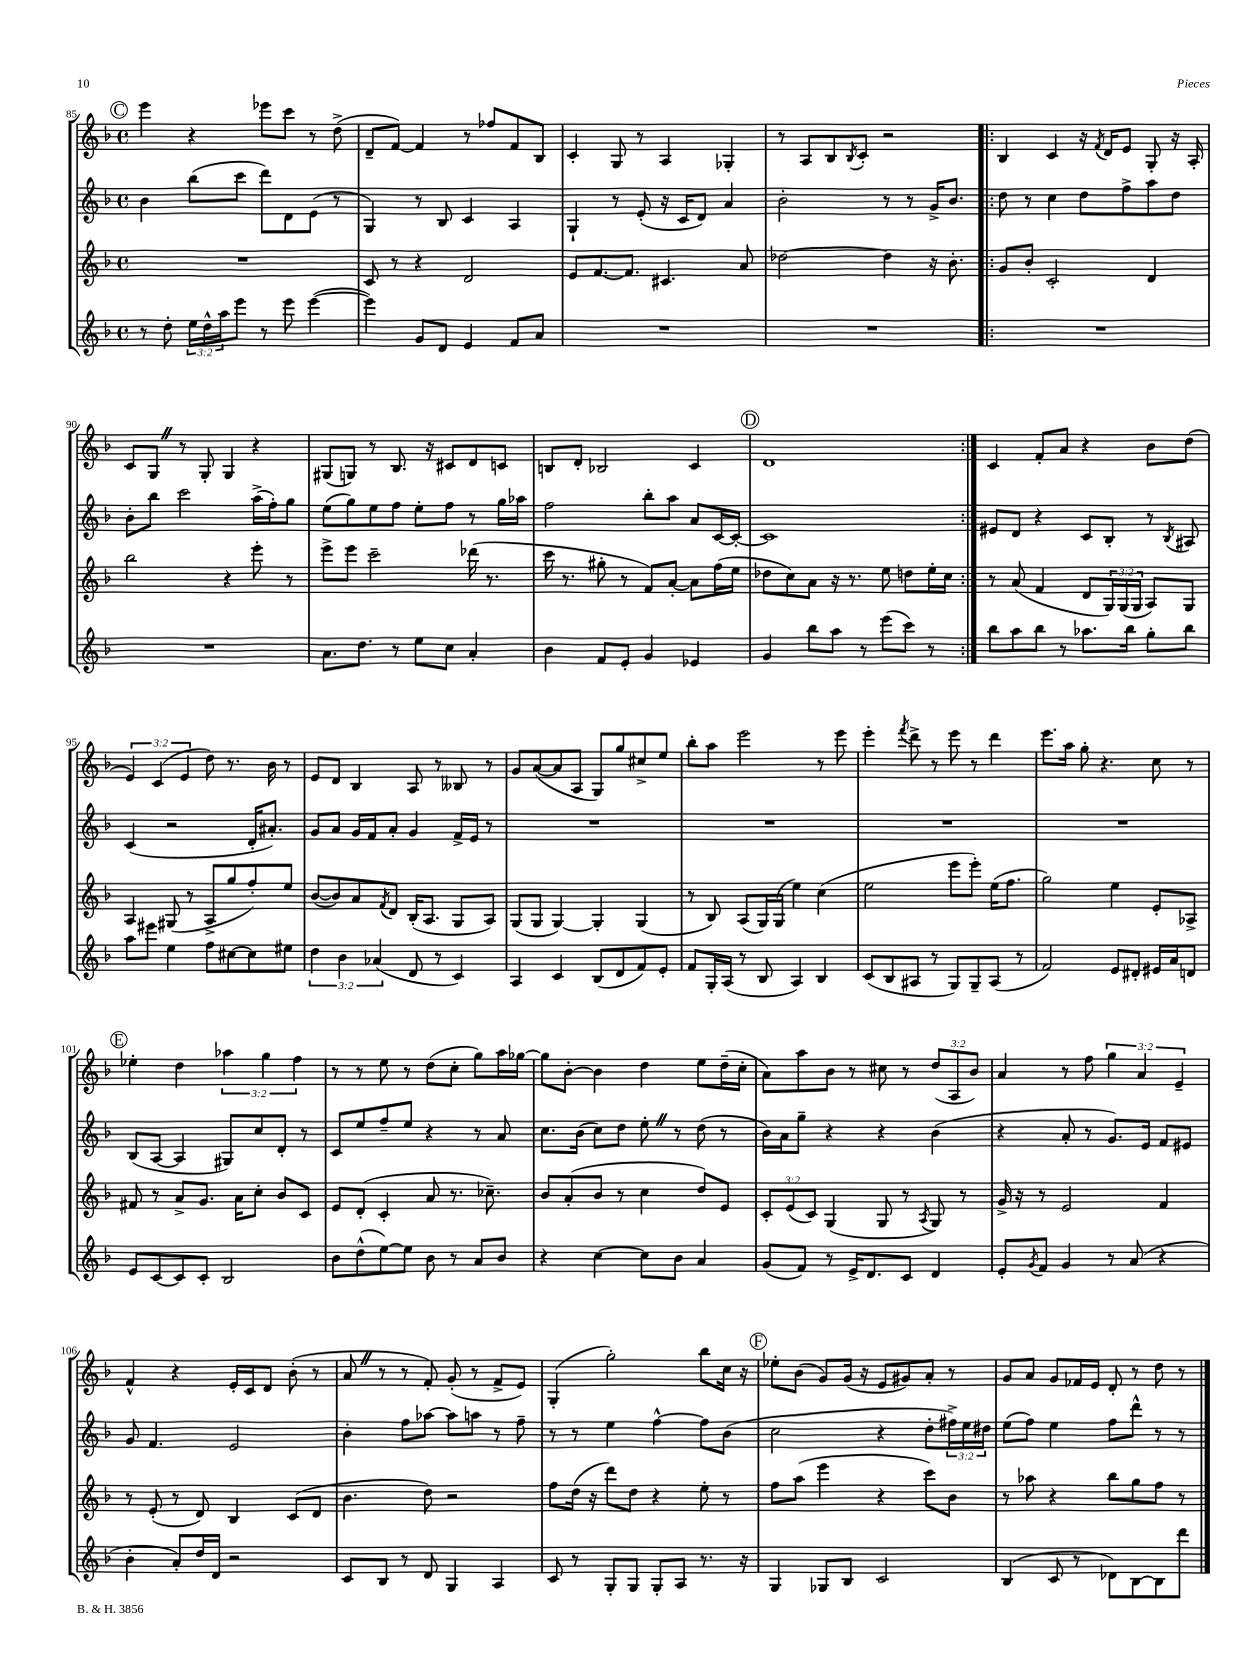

**kern	**kern	**kern	**kern
*staff4	*staff3	*staff2	*staff1
*clefG2	*clefG2	*clefG2	*clefG2
*k[b-]	*k[b-]	*k[b-]	*k[b-]
*M4/4	*M4/4	*M4/4	*M4/4
*met(c)	*met(c)	*met(c)	*met(c)
8r	1r	4b-	4eee
8dd'	.	.	.
24ee	.	(8bb-	4r
24dd^^	.	.	.
24aa	.	.	.
8eee	.	8ccc	.
8r	.	8ddd)	8eee-
8eee	.	8d	8ccc
([4eee	.	(8e	8r
.	.	8r	(8dd^
=	=	=	=
4eee])	8c	4G)	8d~
.	8r	.	[8f)
8g	4r	8r	4f]
8d	.	8B-	.
4e	2d	4c	8r
.	.	.	8ff-
8f	.	4A	8f
8a	.	.	8B-
=	=	=	=
1r	8e	4G`	4c'
.	[8.f	.	.
.	.	8r	8G
.	8.f]	.	.
.	.	(8e'	8r
.	4.c#	16r	4A
.	.	16c	.
.	.	8d)	.
.	.	4a	4G-'
.	8a	.	.
=	=	=	=
1r	[2dd-	2b-'	8r
.	.	.	8A
.	.	.	8B-
.	.	.	8qB-
.	.	.	8c'
.	4dd-]	8r	2r
.	.	8r	.
.	16r	16g^	.
.	8.b-'	8.b-	.
=!|:	=!|:	=!|:	=!|:
1r	8g	8dd	4B-
.	8b-'	8r	.
.	2c'	4cc	4c
.	.	8dd	16r
.	.	.	8qf
.	.	.	16d
.	.	8ff^	8e
.	4d	8aa	8G'
.	.	8dd	16r
.	.	.	16A'
=	=	=	=
1r	2bb-	8b-'	8c
.	.	8bb-	8G
.	.	2ccc	8r
.	.	.	8G'
.	4r	.	4G
.	8eee'	(16aa^	4r
.	.	16ff')	.
.	8r	8gg	.
=	=	=	=
8.a	8eee^	(8ee	(8G#
.	8eee	8gg)	8G)
8.dd	.	.	.
.	2ccc~	8ee	8r
8r	.	8ff	8.B-
8ee	.	8ee'	.
.	.	.	16r
8cc	.	8ff	8c#
4a'	(16ddd-	8r	8d
.	8.r	.	.
.	.	16gg	8c
.	.	16aa-	.
=	=	=	=
4b-	16ccc	2ff	8B
.	8.r	.	.
.	.	.	8d'
8f	8gg#'	.	2B-
8e'	8r	.	.
4g	8f)	8bb-'	.
.	[8a'	8aa	.
4e-	8a]	8a	4c
.	(16ff	[16c	.
.	16ee	16c'_	.
=	=	=	=
4g	8dd-	1c]	1d
.	8cc)	.	.
8bb-	8a	.	.
8aa	16r	.	.
.	8.r	.	.
8r	.	.	.
(8eee	8ee	.	.
8ccc)	8dd	.	.
8r	16ee'	.	.
.	16cc	.	.
=:|!	=:|!	=:|!	=:|!
8bb-	8r	8e#	4c
8aa	(8a	8d	.
8bb-	4f	4r	8f'
8r	.	.	8a
8.aa-	8d	8c	4r
.	24G)	8B-'	.
.	(24G	.	.
16bb-	.	.	.
.	24G	.	.
8gg'	8A)	8r	8b-
.	.	8qB-	.
8bb-	8G	8A#	(8dd
=	=	=	=
8aa	4A	(4c	6e)
8eee#	.	.	.
.	.	.	(6c
4ee	(8G#	2r	.
.	.	.	6e
.	8r	.	.
8ff	8A^	.	8dd)
[8cc#	8gg	.	8.r
8cc#]	8ff')	16d'	.
.	.	8.a#')	16b-
8ee#	8ee	.	8r
=	=	=	=
6dd	([8b-	8g	8e
.	8b-])	8a	8d
6b-	.	.	.
.	8a	16g	4B-
.	.	16f	.
(6a-	.	.	.
.	8qf	.	.
.	8d	8a'	.
8d	(16B-'	4g	8A
.	8.A	.	.
8r	.	.	8r
4c)	8G	16f^	8B--
.	.	16e	.
.	8A)	8r	8r
=	=	=	=
4A	(8G	1r	8g
.	8G	.	([8a
4c	[4G)	.	8a]
.	.	.	8A
(8B-	4G']	.	8G)
8d	.	.	8gg
8f)	(4G	.	8cc#^
8e'	.	.	8ee
=	=	=	=
8f	8r	1r	8bb-'
16G'	8B-)	.	8aa
(16A	.	.	.
8r	(8A	.	2eee
8B-	16G)	.	.
.	(16G	.	.
4A)	4ee)	.	.
4B-	(4cc	.	8r
.	.	.	8eee
=	=	=	=
(8c	2ee	1r	4eee'
8B-	.	.	.
.	.	.	8qfff
8A#	.	.	8ddd^
8r	.	.	8r
8G)	8eee	.	8eee
8G~	8eee')	.	8r
(8A#	(16ee	.	4ddd
.	8.ff	.	.
8r	.	.	.
=	=	=	=
2f)	2gg)	1r	8.eee
.	.	.	16aa
.	.	.	8gg'
.	.	.	4.r
8e	4ee	.	.
8d#'	.	.	.
16e#	8e'	.	8cc
16a	.	.	.
8d	8A-^	.	8r
=	=	=	=
8e	8f#	(8B-	4ee-'
[8c	8r	[8A	.
8c]	8a^	4A]	4dd
8c'	8.g	.	.
2B-	.	8G#)	6aa-
.	16a	.	.
.	8cc'	8cc	.
.	.	.	6gg
.	8b-	8d'	.
.	.	.	6ff
.	8c	8r	.
=	=	=	=
8b-	8e	8c	8r
(8dd^^	(8d'	8ee	8r
[8ee)	4c'	8ff~	8ee
8ee]	.	8ee	8r
8b-	8a	4r	(8dd
8r	8.r	.	8cc'
8a	.	8r	8gg)
.	8.cc-~)	.	.
8b-	.	8a	16aa
.	.	.	[16gg-
=	=	=	=
4r	8b-	8.cc	8gg-]
.	(8a'	.	[8b-'
.	.	(16b-	.
[4cc	8b-	8cc)	4b-]
.	8r	8dd	.
8cc]	4cc	8ee'	4dd
8b-	.	8r	.
4a	8dd)	(8dd	8ee
.	8e	8r	(16dd~
.	.	.	16cc'
=	=	=	=
(8g	12c'	16b-)	8a)
.	.	16a	.
.	(12e	.	.
8f)	.	8gg~	8aa
.	12c)	.	.
8r	(4G	4r	8b-
16e^	.	.	8r
8.d	.	.	.
.	8G	4r	8cc#
8c	8r	.	8r
.	8qA	.	.
4d	8G)	(4b-	(12dd
.	.	.	12A
.	8r	.	.
.	.	.	12b-)
=	=	=	=
8e'	16g^	4r	4a
.	16r	.	.
8qg	.	.	.
8f	8r	.	.
4g	2e	8a'	8r
.	.	8r	8ff
8r	.	8.g)	6gg
(8a	.	.	.
.	.	.	6a
.	.	16e	.
4r	4f	8f	.
.	.	.	6e~
.	.	8e#	.
=	=	=	=
4b-'	8r	8g	4f^^
.	(8e'	4.f	.
8a')	8r	.	4r
16dd	8d)	.	.
16d	.	.	.
2r	4B-	2e	16e'
.	.	.	16c
.	.	.	8d
.	(8c	.	(8b-'
.	8d	.	8r
=	=	=	=
8c	4.b-	4b-'	8a
8B-	.	.	8r
8r	.	8ff	8r
8d	8dd)	[8aa-	8f')
4G	2r	8aa-]	(8g'
.	.	8aa	8r
4A	.	8r	8f^
.	.	8ff~	8e)
=	=	=	=
8c	8ff	8r	(4G'
8r	(16dd	8r	.
.	16r	.	.
8G'	8ddd)	4ee	2gg')
8G	8dd	.	.
8G'	4r	[4ff^^	.
8A	.	.	.
8.r	8ee'	8ff]	8bb-
.	8r	(8b-	16cc
16r	.	.	16r
=	=	=	=
4G	8ff	2cc	8ee-'
.	(8aa	.	(8b-
8G-	4eee	.	8g)
8B-	.	.	(16g
.	.	.	16r
2c	4r	4r	8e
.	.	.	8g#)
.	8ccc)	8dd'	8a'
.	8b-	24ff#^)	8r
.	.	24ee	.
.	.	24dd#	.
=	=	=	=
(4B-	8r	(8ee	8g
.	8aa-	8ff)	8a
8c	4r	4ee	8g
8r	.	.	16f-
.	.	.	16e
8d-)	8bb-	8ff	8d'
[8B-	8gg	8ddd^^	8r
8B-]	8ff	8r	8dd
8ddd	8r	8r	8r
==	==	==	==
*-	*-	*-	*-
